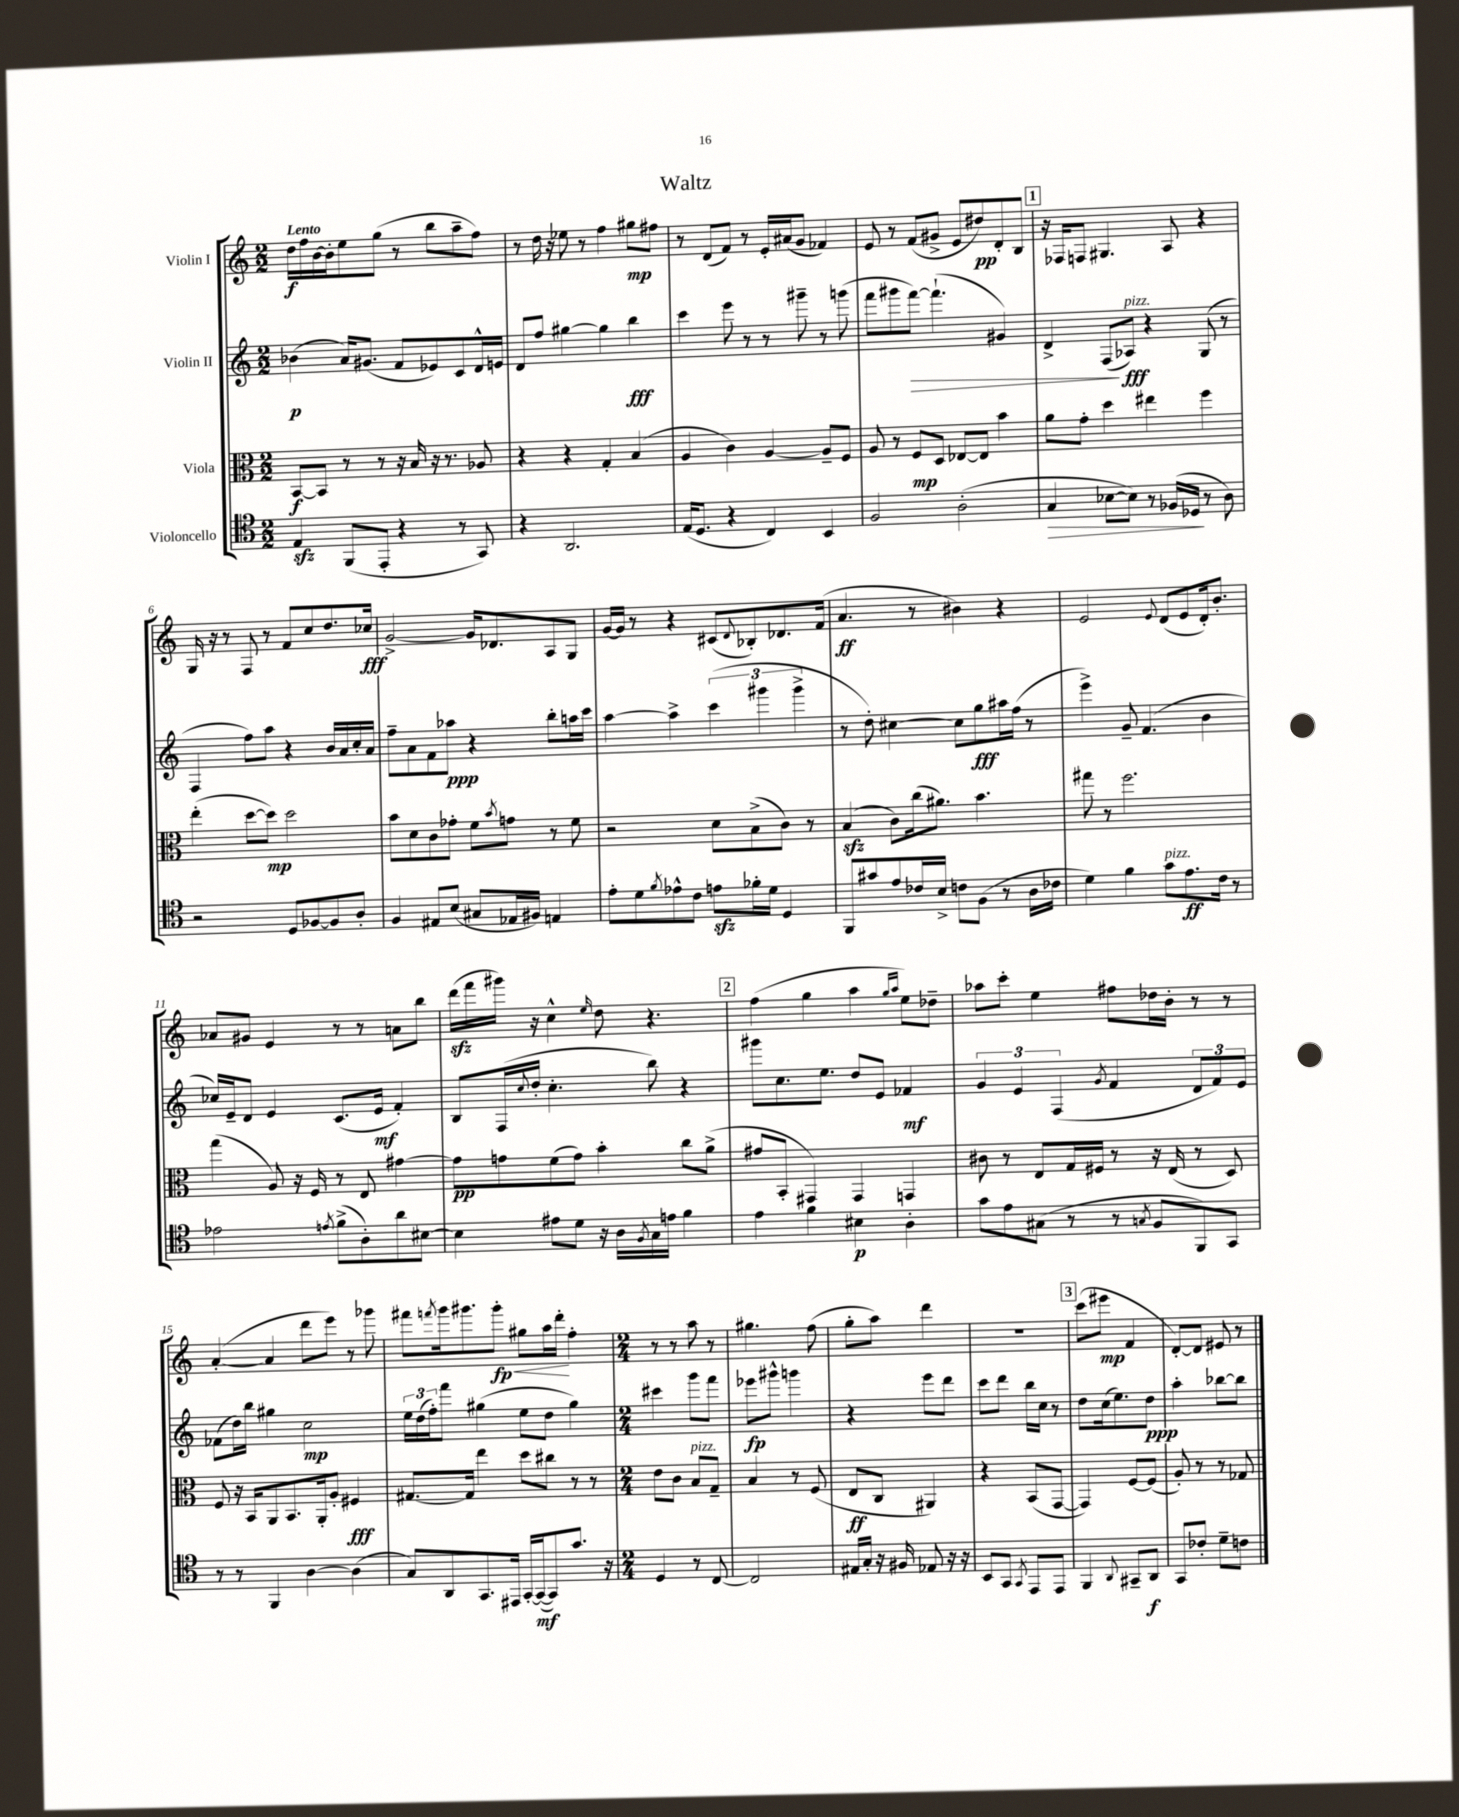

**kern	**dynam	**kern	**dynam	**kern	**dynam	**kern	**dynam
*part4	*part4	*part3	*part3	*part2	*part2	*part1	*part1
*staff4	*staff4	*staff3	*staff3	*staff2	*staff2	*staff1	*staff1
*I"Violoncello	*	*I"Viola	*	*I"Violin II	*	*I"Violin I	*
*clefC4	*	*clefC3	*	*clefG2	*	*clefG2	*
*k[]	*	*k[]	*	*k[]	*	*k[]	*
*M2/2	*	*M2/2	*	*M2/2	*	*M2/2	*
=1	=1	=1	=1	=1	=1	=1	=1
!	!	!	!	!	!	!LO:TX:a:B:t=Lento	!
4Ezz/	.	[8BB/L	f	(4b-X\	p	16dd\LL	f
.	.	.	.	.	.	16ff\	.
.	.	8BB/J]	.	.	.	[16b\	.
.	.	.	.	.	.	16b'\J]	.
(8FF/L	.	8r	.	16a/KL)	.	8ee\	.
.	.	.	.	(8.g#X/J	.	.	.
8EE'/J	.	8r	.	.	.	(8gg\J	.
4r	.	16r	.	8f/L	.	8r	.
.	.	16B/	.	.	.	.	.
.	.	16r	.	8e-X/)	.	8bb\L	.
.	.	8.r	.	.	.	.	.
8r	.	.	.	8c/	.	8aa~\	.
8GG/)	.	8A-X/	.	16d^^/L	.	8ff\J)	.
.	.	.	.	16en/JJ	.	.	.
=2	=2	=2	=2	=2	=2	=2	=2
4r	.	4r	.	8d/L	.	8r	.
.	.	.	.	8ff/J	.	16dd\	.
.	.	.	.	.	.	16r	.
2.AA/	.	4r	.	[4gg#X\	.	8ee-X\	.
.	.	.	.	.	.	8r	.
.	.	4G'/	.	4gg#\]	.	4ff\	.
.	.	(4B/	.	4bb\	fff	8gg#X\L	mp
.	.	.	.	.	.	8ff#X\J	.
=3	=3	=3	=3	=3	=3	=3	=3
(16E/KL	.	4A/	.	4ccc\	.	8r	.
8.D/J	.	.	.	.	.	.	.
.	.	.	.	.	.	(8d/L	.
4r	.	4c\)	.	8eee\	.	8f/J)	.
.	.	.	.	8r	.	8r	.
4C/)	.	[4A/	.	8r	.	16e'/LL	.
.	.	.	.	.	.	(16a#X/J	.
.	.	.	.	8ggg#X~\	.	8g/J	.
4BB/	.	8A~/L]	.	8r	.	4f-X/)	.
.	.	8F/J	.	(8gggn\	.	.	.
=4	=4	=4	=4	=4	=4	=4	=4
2F/	.	8A/	.	8fff\L	.	8e/	.
.	.	8r	.	8ggg#X\	.	8r	.
!	!	!	!	!	!LO:HP:b	!	!
.	.	8F/L	mp	[8fff\J)	>	(8f/L	.
.	.	8D/J	.	(4.fff`\]	.	8g#X^/J	.
(2A'\	.	[8E-X/L	.	.	.	8e/L	.
.	.	8E-/J]	.	.	.	8dd#X/)	pp
.	.	4b\	.	4g#X/)	.	8d'/	.
.	.	.	.	.	.	8B/J	.
!!LO:REH:place=s1:t=1
=5	=5	=5	=5	=5	=5	=5	=5
!	!LO:HP:b	!	!	!	!	!	!
4G/	>	8a\L	.	4d^/	.	16r	.
.	.	.	.	.	.	16F-X/KL	.
.	.	8g'\J	.	.	.	8Fn/J	.
[8B-X\L	.	4dd\	.	(8F/L	.	4.G#X/	.
!	!	!	!	!LO:TX:a:i:t=pizz.	!	!	!
8B-\J])	.	.	.	8A-X/J)	] fff	.	.
8r	.	4ee#X\	.	4r	.	.	.
(16F-X/LL	.	.	.	.	.	8A/	.
16D-X/JJ	.	.	.	.	.	.	.
8r	]	4ff\	.	(8G/	.	4r	.
8A\)	.	.	.	8r	.	.	.
!!LO:LB:g=z
=6	=6	=6	=6	=6	=6	=6	=6
2r	.	(4ee'\	.	4F/	.	16G/	.
.	.	.	.	.	.	16r	.
.	.	.	.	.	.	8r	.
.	.	[8dd\L	.	8ff\L)	.	8F/	.
.	.	8dd\J])	mp	8aa\J	.	8r	.
8D/L	.	2dd\	.	4r	.	8f/L	.
[8F-X/	.	.	.	.	.	8cc/	.
8F-/]	.	.	.	16b/LL	.	8.dd/	.
.	.	.	.	16a/	.	.	.
8A'/J	.	.	.	16cc'/	.	.	.
.	.	.	.	16a/JJ	.	16cc-X/Jk	fff
=7	=7	=7	=7	=7	=7	=7	=7
4F/	.	8b\L	.	8ff~\L	.	[2g^/	.
.	.	8d\	.	8a\	.	.	.
8E#X/L	.	8c\	.	8f\	.	.	.
(8B/J	.	8g-X'\J	.	8aa-X\J	ppp	.	.
8G#X/L	.	8f\L	.	4r	.	16g/KL]	.
.	.	.	.	.	.	8.d-X/	.
.	.	8qb/	.	.	.	.	.
16E-X/L	.	8gn\J	.	.	.	.	.
16F#X/JJ)	.	.	.	.	.	.	.
4En/	.	8r	.	8bb'\L	.	8A/	.
.	.	8f\	.	16aan\L	.	8G/J	.
.	.	.	.	16ccc\JJ	.	.	.
=8	=8	=8	=8	=8	=8	=8	=8
8e'\L	.	2r	.	[4aa\	.	[16g/LL	.
.	.	.	.	.	.	16g/JJ]	.
8d\	.	.	.	.	.	8r	.
8qf/	.	.	.	.	.	.	.
8e-X^^\	.	.	.	4aa^\]	.	4r	.
8c\J	.	.	.	.	.	.	.
8enzz\L	.	8d\L	.	(6ccc\	.	(8c#X/L	.
.	.	.	.	.	.	8qqd/	.
16f-X'\L	.	(8B^\	.	.	.	8B-X'/)	.
.	.	.	.	6ggg#X\	.	.	.
16d\JJ	.	.	.	.	.	.	.
4D/	.	8c\J)	.	.	.	8.d-X/	.
.	.	.	.	6ggg#^\	.	.	.
.	.	8r	.	.	.	.	.
.	.	.	.	.	.	(16f/Jk	.
=9	=9	=9	=9	=9	=9	=9	=9
8FF/L	.	(4Bzz/	.	8r	.	4.a/	ff
8g#X/	.	.	.	8dd'\)	.	.	.
8e/	.	8c\L)	.	[4cc#X\	.	.	.
16c-X/L	.	(16cc\k	.	.	.	8r	.
16B^/JJ	.	8.a#X\J)	.	.	.	.	.
8cn\L	.	.	.	8cc#\L]	.	4b#X\)	.
(8F\J	.	4.b\	.	8gg\	fff	.	.
8r	.	.	.	16aa#X\L	.	4r	.
.	.	.	.	(16ff\JJ	.	.	.
16A\LL	.	.	.	8r	.	.	.
16c-X\JJ	.	.	.	.	.	.	.
=10	=10	=10	=10	=10	=10	=10	=10
4d\)	.	8gg#X\	.	4eee^\)	.	2e/	.
.	.	8r	.	.	.	.	.
4f\	.	2.ff\	.	8g~/	.	.	.
.	.	.	.	(4.f/	.	.	.
.	.	.	.	.	.	8qqe/	.
!LO:TX:a:i:t=pizz.	!	!	!	!	!	!	!
8g\L	.	.	.	.	.	(8d/L	.
8.e\	ff	.	.	.	.	8e/	.
.	.	.	.	4b\	.	16d'/k)	.
16c\Jk	.	.	.	.	.	8.b'/J	.
8r	.	.	.	.	.	.	.
!!LO:LB:g=z
=11	=11	=11	=11	=11	=11	=11	=11
2e-X\	.	(4gg\	.	16cc-X/LL)	.	8a-X/L	.
.	.	.	.	16e~/J	.	.	.
.	.	.	.	8d/J	.	8g#X/J	.
.	.	8A/)	.	4e/	.	4e/	.
.	.	16r	.	.	.	.	.
.	.	16F/	.	.	.	.	.
8qen/	.	.	.	.	.	.	.
(8f^\L	.	8r	.	(8.c/L	.	8r	.
8A'\)	.	8E/	.	.	.	8r	.
.	.	.	.	16e/Jk	mf	.	.
8a\	.	[4g#X\	.	4f'/)	.	8an\L	.
[8B#X\J	.	.	.	.	.	8bb\J	.
=12	=12	=12	=12	=12	=12	=12	=12
4B#\]	.	8g#\L]	pp	8B/L	.	(16dddzz\LL	.
.	.	.	.	.	.	16fff\	.
.	.	8gn\	.	(16F/L	.	16ggg#X\JJ)	.
.	.	.	.	8qqcc/	.	.	.
.	.	.	.	16dd'/JJ	.	16r	.
8e#X\L	.	(8f\	.	4.cc'\	.	4cc^^\	.
8d\J	.	8g\J)	.	.	.	.	.
.	.	.	.	.	.	16qqee/	.
16r	.	4b'\	.	.	.	8dd\	.
16A\LL	.	.	.	.	.	.	.
8qF/	.	.	.	.	.	.	.
16G\	.	.	.	8bb\)	.	4.r	.
16en\JJ	.	.	.	.	.	.	.
4f\	.	8cc\L	.	4r	.	.	.
.	.	(8a^\J	.	.	.	.	.
!!LO:REH:place=s1:t=2
=13	=13	=13	=13	=13	=13	=13	=13
4e\	.	8g#X/L	.	8ggg#X\L	.	(4ff\	.
.	.	8BB'/J	.	8.cc\	.	.	.
4f\	.	4GG#X/)	.	.	.	4gg\	.
.	.	.	.	8.ee\J	.	.	.
4B#X\	p	4GG#/	.	8dd/L	.	4aa\	.
.	.	.	.	8e/J	.	.	.
.	.	.	.	.	.	16qqgg/LL	.
.	.	.	.	.	.	16qqaa/JJ	.
4A'\	.	4GGn/	.	4f-X/	mf	8ee\L)	.
.	.	.	.	.	.	8dd-X~\J	.
=14	=14	=14	=14	=14	=14	=14	=14
8g\L	.	8c#X\	.	6g/	.	8aa-X\L	.
8e\	.	8r	.	.	.	8ccc'\J	.
.	.	.	.	6e/	.	.	.
(8G#X\J	.	8E/L	.	.	.	4ee\	.
.	.	.	.	(6F/	.	.	.
8r	.	16G/L	.	.	.	.	.
.	.	16F#X/JJ	.	.	.	.	.
.	.	.	.	8qg/	.	.	.
8r	.	8r	.	4f/	.	8ff#X\L	.
8qGn/	.	.	.	.	.	.	.
8F/L	.	16r	.	.	.	16dd-X\L	.
.	.	(16E/	.	.	.	16b'\JJ	.
8FF/)	.	8r	.	12d/L	.	8r	.
.	.	.	.	12f/)	.	.	.
8GG/J	.	8D/)	.	.	.	8r	.
.	.	.	.	12e/J	.	.	.
!!LO:LB:g=z
=15	=15	=15	=15	=15	=15	=15	=15
8r	.	8F/	.	(8f-X\L	.	([4a'/	.
8r	.	16r	.	16dd\L)	.	.	.
.	.	16BB/KL	.	16bb\JJ	.	.	.
4FF/	.	8AA/	.	4gg#X\	.	4a/]	.
.	.	8.BB/	.	.	.	.	.
[4A\	.	.	.	2cc\	mp	8ddd\L	.
.	.	16AA'/k	.	.	.	.	.
.	.	8A'/J	.	.	.	8eee\J)	.
(4A\]	.	4F#X/	fff	.	.	8r	.
.	.	.	.	.	.	8ggg-X\	.
=16	=16	=16	=16	=16	=16	=16	=16
8G/L)	.	[8.G#X/L	.	24ee\LL	.	8fff#X\L	.
.	.	.	.	(24dd\	.	.	.
.	.	.	.	24ff'\J)	.	.	.
.	.	.	.	.	.	8qfffn/	.
8AA/	.	.	.	8fff\J	.	16ggg\k	.
.	.	16G#/Jk]	.	.	.	8.ggg#X\	.
8.GG/	.	4ee\	.	(4gg#X\	.	.	.
!	!	!	!	!	!	!	!LO:HP:b
.	.	.	.	.	.	8ggg#'\J	< fp
16EE#X/Jk	.	.	.	.	.	.	.
[16GG'/LL	.	8dd\L	.	8ee\L	.	8gg#X\L	.
(16GG/J_	mf	.	.	.	.	.	.
8GG/])	.	8cc#X\J	.	8dd\J	.	16aa\L	.
.	.	.	.	.	.	16ddd'\JJ	.
8.g/J	.	8r	.	4gg#\)	.	4ff'\	[
.	.	8r	.	.	.	.	.
16r	.	.	.	.	.	.	.
=17	=17	=17	=17	=17	=17	=17	=17
*M2/4	*	*M2/4	*	*M2/4	*	*M2/4	*
4D/	.	8e\L	.	4ccc#X\	.	8r	.
.	.	8c\J	.	.	.	8r	.
!	!	!LO:TX:a:i:t=pizz.	!	!	!	!	!
8r	.	8B/L	.	8ggg\L	.	8aa\	.
[8C/	.	8G~/J	.	8fff\J	.	8r	.
=18	=18	=18	=18	=18	=18	=18	=18
2C/]	.	4B/	.	8eee-X\L	fp	4.gg#X\	.
.	.	.	.	8ggg#X^^\J	.	.	.
.	.	8r	.	4gggn\	.	.	.
.	.	(8F/	.	.	.	(8ff\	.
=19	=19	=19	=19	=19	=19	=19	=19
16E#X/LL	.	8E/L	ff	4r	.	8gg'\L	.
16G'/JJ	.	.	.	.	.	.	.
16r	.	8C/J	.	.	.	8aa\J)	.
16F#X/	.	.	.	.	.	.	.
8E-X/	.	4AA#X/)	.	8eee\L	.	4ddd\	.
16r	.	.	.	8ddd\J	.	.	.
16r	.	.	.	.	.	.	.
=20	=20	=20	=20	=20	=20	=20	=20
8BB/L	.	4r	.	8ccc\L	.	2r	.
8GG/J	.	.	.	8ddd\J	.	.	.
8qGG/	.	.	.	.	.	.	.
8EE/L	.	(8BB/L	.	16bb\LL	.	.	.
.	.	.	.	16cc\JJ	.	.	.
8EE/J	.	[8GG/J	.	8r	.	.	.
!!LO:REH:place=s1:t=3
=21	=21	=21	=21	=21	=21	=21	=21
4FF/	.	4GG/])	.	8dd\L	.	(8ccc\L	.
.	.	.	.	(16cc\k	.	8eee#X\J	mp
.	.	.	.	8.ee\)	.	.	.
8qqAA/	.	.	.	.	.	.	.
8GG#X~/L	.	[8F/L	.	.	.	4f/	.
8AA/J	f	(8F/J]	.	8dd\J	ppp	.	.
=22	=22	=22	=22	=22	=22	=22	=22
8GG/L	.	8A'/)	.	4aa'\	.	[8d'/L)	.
8c-X'/J	.	8r	.	.	.	8d/J]	.
8d~\L	.	8r	.	[8bb-X\L	.	8e#X/	.
8cn\J	.	8G-X/	.	8bb-\J]	.	8r	.
==	==	==	==	==	==	==	==
*-	*-	*-	*-	*-	*-	*-	*-
